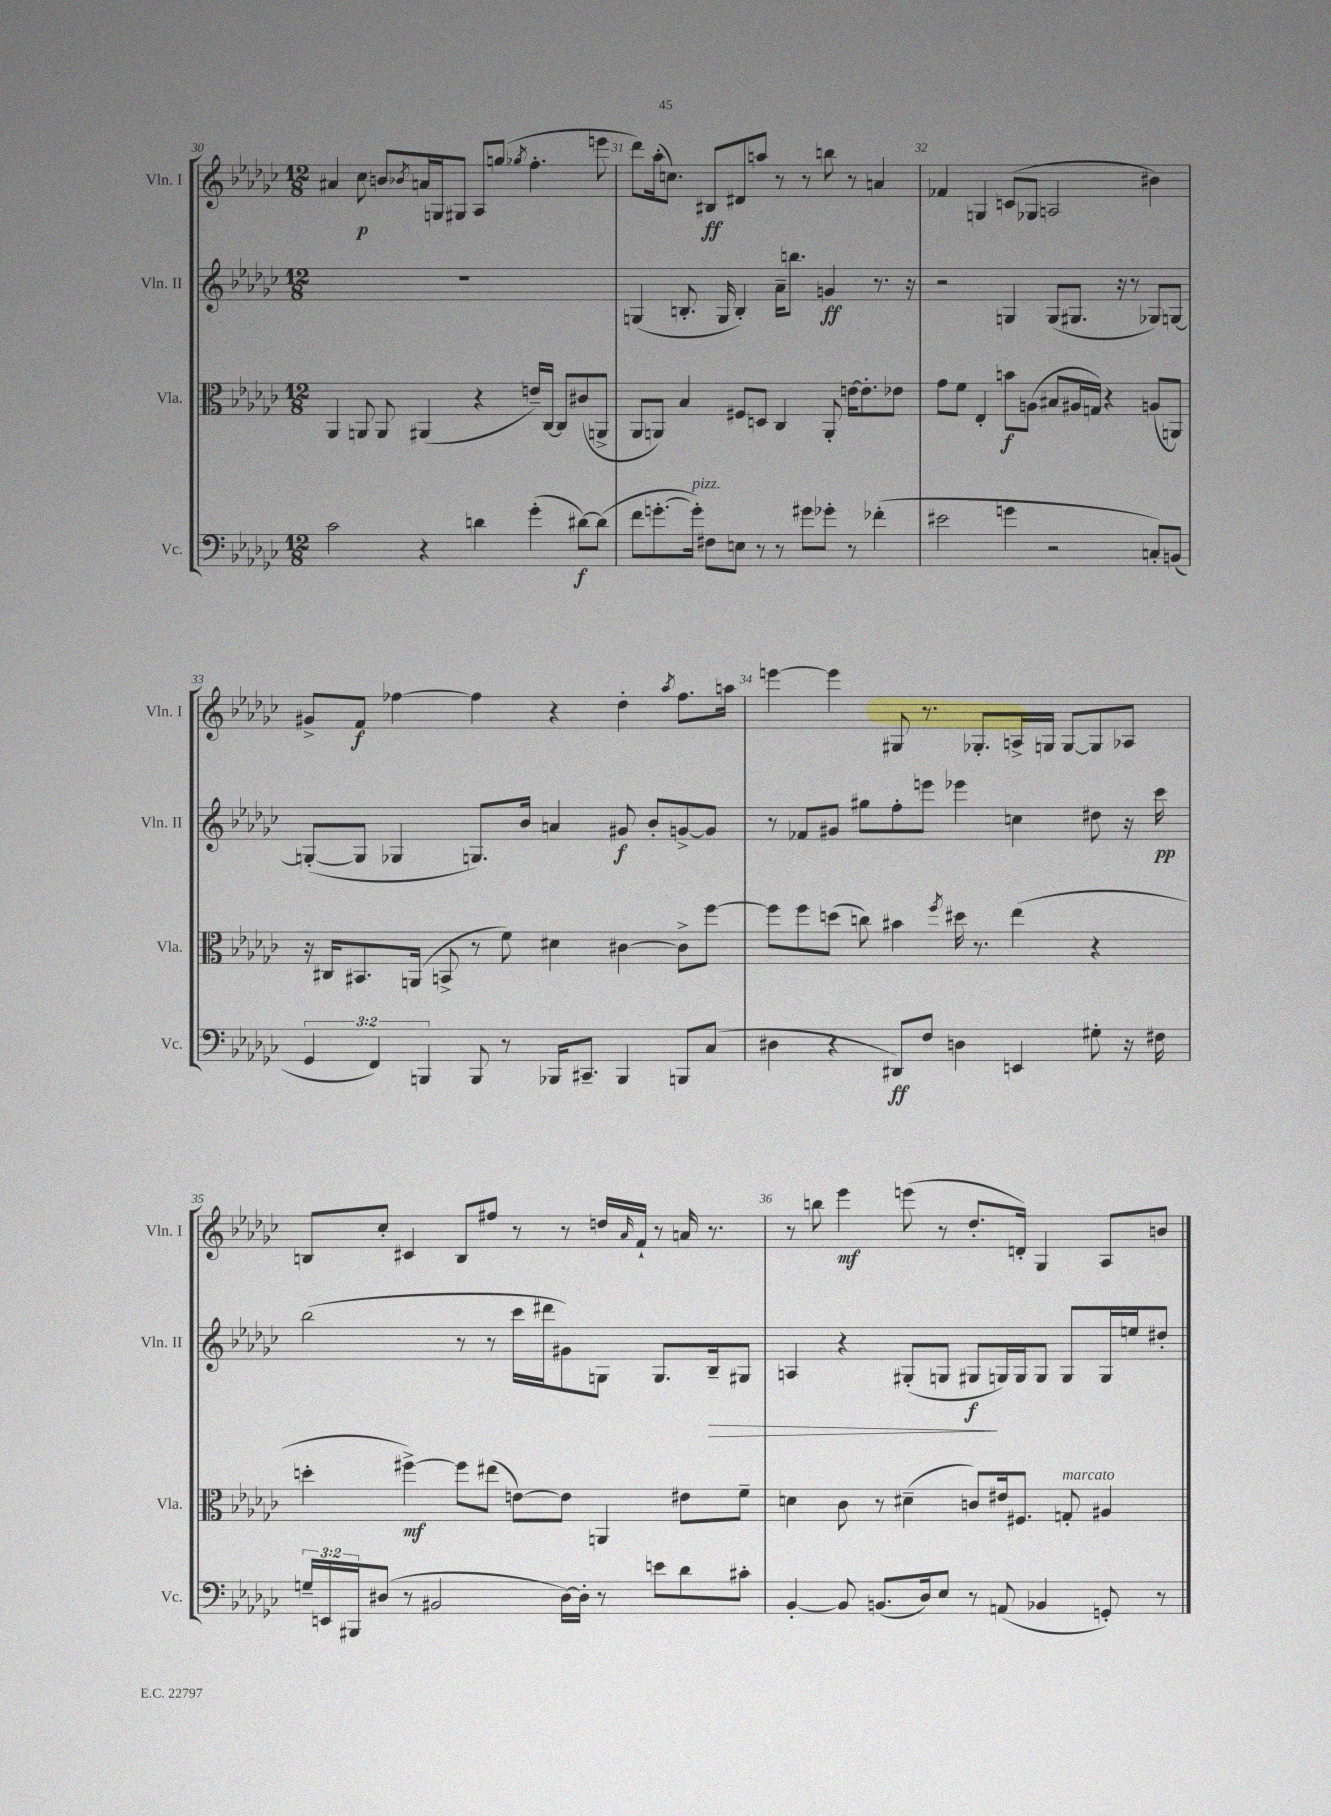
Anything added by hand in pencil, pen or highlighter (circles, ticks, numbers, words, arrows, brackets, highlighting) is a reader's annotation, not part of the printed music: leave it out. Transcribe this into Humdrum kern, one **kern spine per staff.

**kern	**kern	**kern	**kern
*staff4	*staff3	*staff2	*staff1
*clefF4	*clefC3	*clefG2	*clefG2
*k[b-e-a-d-g-c-]	*k[b-e-a-d-g-c-]	*k[b-e-a-d-g-c-]	*k[b-e-a-d-g-c-]
*M12/8	*M12/8	*M12/8	*M12/8
2c-	4AA-	1.r	4a#
.	8AA	.	8cc-
.	8AA	.	8b
.	.	.	8qb-
4r	(4AA#	.	16a
.	.	.	16G
.	.	.	8G#
4d	4r	.	8A-
.	.	.	(8gg
.	.	.	8qgg-
(4g-'	16e~)	.	4.ff'
.	[16C-	.	.
.	8C-]	.	.
[8d#)	(8c#	.	.
(8d#]	8AA^	.	8eee
=	=	=	=
8f	8AA-	(4G	8ddd-)
[8.g'	8AA)	.	(16aa-'
.	.	.	8.cc)
.	4B-	8.B'	.
16g'])	.	.	.
8F#	.	.	8B#
.	.	16G	.
8E	8F#	4B')	8d#
8r	8D	.	8aa
8r	4C-	16a-~	8r
.	.	8.bb	.
8g#	.	.	8r
8g-'	8AA'	4g	8bb
8r	[16e	.	8r
.	8.e']	.	.
(4f-'	.	8.r	4a
.	8e-	.	.
.	.	16r	.
=	=	=	=
2e#	8g-	2r	4f-
.	8f	.	.
.	4E-'	.	4G
4g	8b	4G	(8c
.	(8A	.	8G-
2r	8B#	(8G	2A
.	16A#	8.G#	.
.	16G)	.	.
.	4r	.	.
.	.	16r	.
.	.	8r	.
8C')	(8A	8G-)	4b#)
(8BB	8AA)	[8G	.
=	=	=	=
6GG-	16r	(8G'_	8g#^
.	16C#	.	.
.	8.BB#	8G]	8f
6FF)	.	.	.
.	.	4G-	[4ff-
.	(16AA	.	.
6BBB	.	.	.
.	8BB^	.	.
8BBB	8r	8.G)	4ff-]
8r	8f)	.	.
.	.	16b-	.
16BBB-	4d#	4a	4r
8.CC#~	.	.	.
4BBB-	[4c#	8g#	4dd-'
.	.	8b-'	.
.	.	.	8qaa-
8BBB	8c#^]	[8g^	8.ff-
(8C-	[8ff	8g]	.
.	.	.	16aa
=	=	=	=
4D#	8ff]	8r	[4eee
.	8ff	8f-	.
4r	(8dd	8g#	4eee]
.	8cc)	8gg#	.
8DD#)	4b#	8ff'	8G#
8F	.	8eee	8.r
.	8qff	.	.
4D	16dd#	4eee-	.
.	8.r	.	8.G-'
4EE	(4ee-	4cc	16A^
.	.	.	16G
.	.	.	[8G
8G#'	4r	8dd#	8G]
16r	.	16r	8A-
16F#	.	16ccc-	.
=	=	=	=
24G~	4dd'	(2bb-	8B
24EE	.	.	.
24BBB#	.	.	.
(8D#	.	.	8cc-'
8r	[4ff#^)	.	4c#
2BB#	.	.	.
.	8ff#]	8r	8B
.	(8ee#	8r	8ff#
.	[8e)	16ccc-	8r
.	.	16ddd#	.
[16D#)	8e]	8g#)	8r
16D#']	.	.	.
8r	4AA	8G	16dd
.	.	.	16qqa-
.	.	.	16f`
8e	.	8.G	8r
8d-	8e#	.	16a
.	.	16B-~	8.r
8c#'	8f~	8G#	.
=	=	=	=
[4BB-'	4d	4A	8r
.	.	.	8bb
8BB-]	8c-	4r	4eee-
(8.BB	8r	.	.
.	(4d#~	(8G#'	(8eee
16D-)	.	.	.
8E-	.	8G	8r
8r	8c)	8G#	8.dd-'
(8AA	16e#	16G)	.
.	8.F#	16G	16d')
4BB-	.	8G	4G-
.	8G'	8G	.
8GG')	4A#	16G	8A-
.	.	16ee	.
8r	.	8dd#'	8b
==	==	==	==
*-	*-	*-	*-
